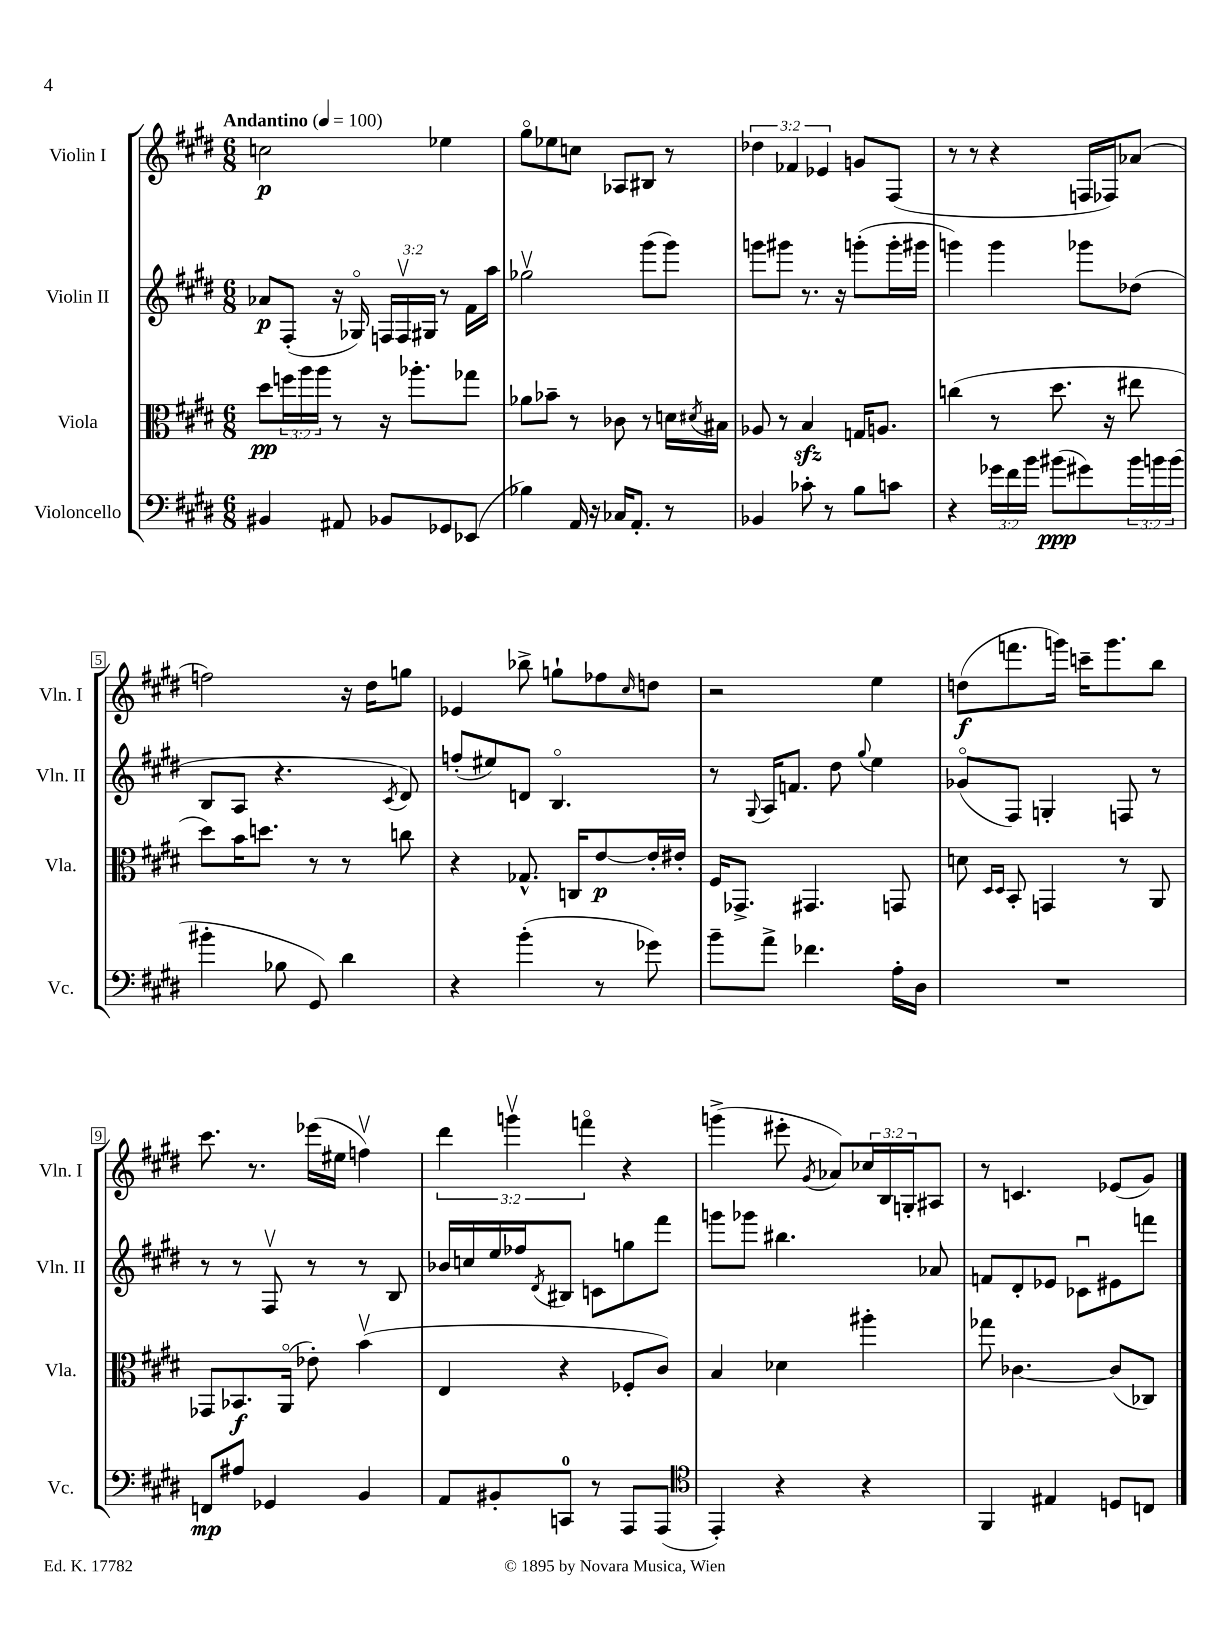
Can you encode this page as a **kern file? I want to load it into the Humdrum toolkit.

**kern	**dynam	**kern	**dynam	**kern	**dynam	**kern	**dynam
*part4	*part4	*part3	*part3	*part2	*part2	*part1	*part1
*staff4	*staff4	*staff3	*staff3	*staff2	*staff2	*staff1	*staff1
*I"Violoncello	*	*I"Viola	*	*I"Violin II	*	*I"Violin I	*
*I'Vc.	*	*I'Vla.	*	*I'Vln. II	*	*I'Vln. I	*
*clefF4	*	*clefC3	*	*clefG2	*	*clefG2	*
*k[f#c#g#d#]	*	*k[f#c#g#d#]	*	*k[f#c#g#d#]	*	*k[f#c#g#d#]	*
*M6/8	*	*M6/8	*	*M6/8	*	*M6/8	*
*MM100	*	*MM100	*	*MM100	*	*MM100	*
=1	=1	=1	=1	=1	=1	=1	=1
!	!	!	!	!	!	!LO:TX:a:B:t=Andantino	!
4BB#X/	.	8dd#\L	pp	8a-X/L	p	2ccn\	p
.	.	24ffn\L	.	(8F#'/J	.	.	.
.	.	24aa\	.	.	.	.	.
.	.	24aa\JJ	.	.	.	.	.
8AA#X/	.	8r	.	16r	.	.	.
.	.	.	.	16G-X/)	.	.	.
8BB-X/L	.	16r	.	24Fn/LL	.	.	.
.	.	.	.	24Fv/	.	.	.
.	.	8.aa-X'\L	.	.	.	.	.
.	.	.	.	24G#X/JJ	.	.	.
8GG-X/	.	.	.	8r	.	4ee-X\	.
(8EE-X/J	.	8gg-X\J	.	16f#\LL	.	.	.
.	.	.	.	16aa\JJ	.	.	.
=2	=2	=2	=2	=2	=2	=2	=2
4B-X\)	.	8a-X\L	.	2gg-Xv\	.	8gg#\L	.
.	.	8b-X~\J	.	.	.	8ee-X\	.
16AA/	.	8r	.	.	.	8ccn\J	.
16r	.	.	.	.	.	.	.
16C-X/KL	.	8c-X\	.	.	.	8A-X/L	.
8.AA'/J	.	.	.	.	.	.	.
.	.	8r	.	(8ggg#\L	.	8B#X/J	.
8r	.	16dn\LL	.	8ggg#\J)	.	8r	.
.	.	8qd#X/	.	.	.	.	.
.	.	16B#X\JJ	.	.	.	.	.
=3	=3	=3	=3	=3	=3	=3	=3
4BB-X/	.	8A-X/	.	8gggn\L	.	6dd-X\	.
.	.	8r	.	8ggg#X\J	.	.	.
.	.	.	.	.	.	6f-X/	.
8c-X'\	.	4Bzz/	.	8.r	.	.	.
.	.	.	.	.	.	6e-X/	.
8r	.	.	.	.	.	.	.
.	.	.	.	16r	.	.	.
8B\L	.	16Gn/KL	.	(8gggn'\L	.	8gn/L	.
.	.	8.An/J	.	.	.	.	.
8cn\J	.	.	.	16ggg'\L	.	(8F#/J	.
.	.	.	.	16ggg#X\JJ	.	.	.
=4	=4	=4	=4	=4	=4	=4	=4
4r	.	(4ccn\	.	4gggn\)	.	8r	.
.	.	.	.	.	.	8r	.
24g-X\LL	.	8r	.	4ggg\	.	4r	.
24f#\	.	.	.	.	.	.	.
24b\JJ	.	.	.	.	.	.	.
(8b#X\L	ppp	8.dd#\	.	.	.	.	.
8g#X\)	.	.	.	8ggg-X\L	.	16Fn/LL	.
.	.	16r	.	.	.	16F-X/J)	.
24b#\L	.	8ee#X\	.	(8dd-X\J	.	(8a-X/J	.
24bn\	.	.	.	.	.	.	.
(24b\JJ	.	.	.	.	.	.	.
!!LO:LB:g=z
=5	=5	=5	=5	=5	=5	=5	=5
4b#X'\	.	8dd#\L)	.	8B/L	.	2ffn\)	.
.	.	16b\K	.	8A/J	.	.	.
.	.	8.ddn\J	.	.	.	.	.
8B-X\	.	.	.	4.r	.	.	.
8GG#/)	.	8r	.	.	.	.	.
4d#\	.	8r	.	.	.	16r	.
.	.	.	.	.	.	16dd#\KL	.
.	.	.	.	8qc#/	.	.	.
.	.	8ccn\	.	8d#/)	.	8ggn\J	.
=6	=6	=6	=6	=6	=6	=6	=6
4r	.	4r	.	(8ffn'/L	.	4e-X/	.
.	.	.	.	8ee#X/)	.	.	.
(4b'\	.	8.G-X^^/	.	8dn/J	.	8bb-X^\	.
.	.	.	.	4.B/	.	8ggn`\L	.
.	.	16Cn/KL	.	.	.	.	.
8r	.	[8e/	p	.	.	8ff-X\	.
.	.	.	.	.	.	16qqcc#/	.
8g-X\)	.	16e'/L]	.	.	.	8ddn\J	.
.	.	16e#X'/JJ	.	.	.	.	.
=7	=7	=7	=7	=7	=7	=7	=7
8b~\L	.	16F#/KL	.	8r	.	2r	.
.	.	8.GG-X^/J	.	.	.	.	.
.	.	.	.	8qqG#/	.	.	.
8a^\J	.	.	.	16A/KL	.	.	.
.	.	.	.	8.fn/J	.	.	.
4.f-X\	.	4.GG#X/	.	.	.	.	.
.	.	.	.	8dd#\	.	.	.
.	.	.	.	8qqgg#/	.	.	.
.	.	.	.	4ee\	.	4ee\	.
16A'\LL	.	8GGn/	.	.	.	.	.
16D#\JJ	.	.	.	.	.	.	.
=8	=8	=8	=8	=8	=8	=8	=8
2.r	.	8dn\	.	(8g-X/L	.	(8ddn\L	f
.	.	16qqD#/LL	.	.	.	.	.
.	.	16qqD#/JJ	.	.	.	.	.
.	.	8BB'/	.	8F#/J)	.	8.fffn\	.
.	.	4GGn/	.	4Gn'/	.	.	.
.	.	.	.	.	.	16gggn\Jk)	.
.	.	.	.	.	.	16cccn~\KL	.
.	.	.	.	.	.	8.ggg\	.
.	.	8r	.	8Fn/	.	.	.
.	.	8AA/	.	8r	.	8bb\J	.
!!LO:LB:g=z
=9	=9	=9	=9	=9	=9	=9	=9
8FFn/L	mp	8GG-X/L	.	8r	.	8.ccc#\	.
8A#X/J	.	8.BB-X/	f	8r	.	.	.
.	.	.	.	.	.	8.r	.
4GG-X/	.	.	.	8F#v/	.	.	.
.	.	(16AA/Jk	.	.	.	.	.
.	.	8e-X'\)	.	8r	.	(16eee-X\LL	.
.	.	.	.	.	.	16ee#X\JJ	.
4BB/	.	(4bv\	.	8r	.	4ffnv\)	.
.	.	.	.	8B/	.	.	.
=10	=10	=10	=10	=10	=10	=10	=10
8AA/L	.	4E/	.	16b-X/LL	.	6ddd#\	.
.	.	.	.	16ccn/	.	.	.
8BB#X'/	.	.	.	16ee/	.	.	.
.	.	.	.	.	.	6gggnv\	.
.	.	.	.	16ff-X/J	.	.	.
.	.	.	.	8qd#/	.	.	.
8CCn/J	.	4r	.	8B#X/J	.	.	.
.	.	.	.	.	.	6fffn\	.
8r	.	.	.	8cn\L	.	.	.
8AAA/L	.	8F-X'/L	.	8ggn\	.	4r	.
(8AAA/J	.	8c#/J)	.	8fff#\J	.	.	.
=11	=11	=11	=11	=11	=11	=11	=11
*clefC4	*	*	*	*	*	*	*
4EE'/)	.	4B/	.	8gggn\L	.	(4gggn^\	.
.	.	.	.	8ggg-X\J	.	.	.
4r	.	4d-X\	.	4.bb#X\	.	8eee#X'\	.
.	.	.	.	.	.	8qg#/	.
.	.	.	.	.	.	8a-X/L)	.
4r	.	4aa#X'\	.	.	.	24cc-X/L	.
.	.	.	.	.	.	24B/	.
.	.	.	.	.	.	24Gn'/J	.
.	.	.	.	8a-X/	.	8A#X/J	.
=12	=12	=12	=12	=12	=12	=12	=12
4FF#/	.	8gg-X\	.	8fn/L	.	8r	.
.	.	[4.c-X\	.	8d#'/	.	4.cn/	.
4E#X/	.	.	.	8e-X/J	.	.	.
.	.	.	.	8c-Xu\L	.	.	.
8Dn/L	.	(8c-/L]	.	8e#X\	.	(8e-X/L	.
8Cn/J	.	8C-X/J)	.	8fffn\J	.	8g#/J)	.
==	==	==	==	==	==	==	==
*-	*-	*-	*-	*-	*-	*-	*-
